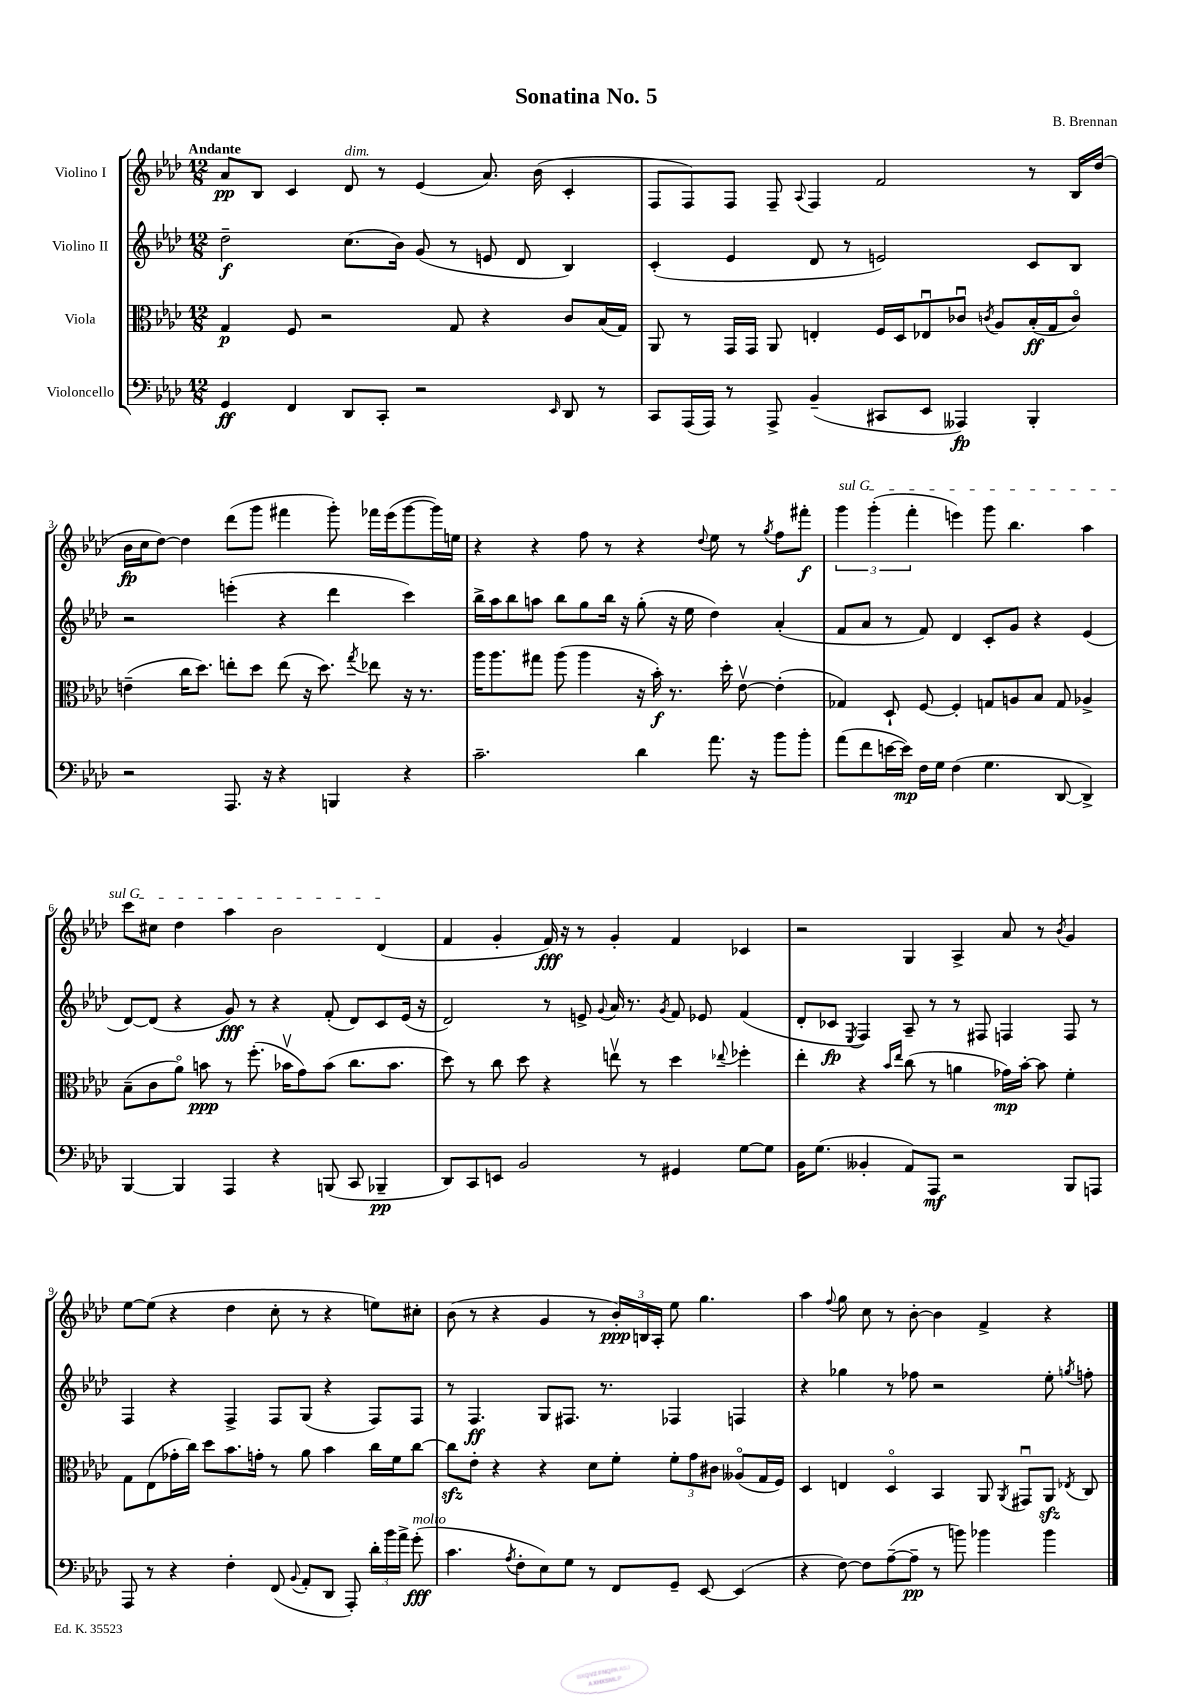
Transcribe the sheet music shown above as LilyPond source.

\header { title = "Sonatina No. 5" composer = "B. Brennan" }
<<
\new StaffGroup <<
\new Staff = "s0" \with { instrumentName = "Violino I" } {
    \clef treble \key aes \major \numericTimeSignature \time 12/8 \tempo "Andante"
    \autoBeamOff aes'8[\pp bes8] c'4 des'8^\markup { \italic "dim." } r8 ees'4( aes'8.) bes'16( c'4-. |
    f8[ f8) f8] f8-- \appoggiatura { aes8 } f4 f'2 r8 bes16[ des''16]( |
    bes'16[\fp c''16 des''8]~) des''4 des'''8[( g'''8] fis'''4 g'''8-.) fes'''16[ ees'''16( g'''8~ g'''16) e''16] |
    r4 r4 f''8 r8 r4 \appoggiatura { des''8 } ees''8 r8 \acciaccatura { g''8 } f''8[ fis'''8]-.\f |
    \tuplet 3/2 { \once \override TextSpanner.bound-details.left.text = \markup { \italic "sul G" } g'''4\startTextSpan g'''4-.( f'''4-. } e'''4) g'''8 bes''4. aes''4 |
    c'''8[ cis''8] des''4 aes''4 bes'2 des'4\stopTextSpan( |
    f'4 g'4-. f'16\fff) r16 r8 g'4-. f'4 ces'4 |
    r2 g4 aes4-> aes'8 r8 \acciaccatura { bes'8 } g'4 |
    ees''8[~ ees''8]( r4 des''4 c''8-. r8 r4 e''8[) cis''8]-. |
    bes'8( r8 r4 g'4 r8 \tuplet 3/2 { bes'16[-.\ppp) b16 aes16]-. } ees''8 g''4. |
    aes''4 \appoggiatura { f''8 } g''8 c''8 r8 bes'8~-. bes'4 f'4-> r4 \bar "|." |
}
\new Staff = "s1" \with { instrumentName = "Violino II" } {
    \clef treble \key aes \major \numericTimeSignature \time 12/8
    \autoBeamOff des''2--\f c''8.[( bes'16]) g'8( r8 e'8 des'8 bes4) |
    c'4-.( ees'4 des'8 r8 e'2) c'8[ bes8] |
    r2 e'''4-.( r4 des'''4 c'''4) |
    bes''16[-> aes''16 bes''8 a''8] bes''8[ g''8 bes''16] r16 g''8-.( r16 ees''16 des''4) aes'4-.( |
    f'8[ aes'8] r8 f'8) des'4 c'8[-. g'8] r4 ees'4( |
    des'8[~) des'8]( r4 g'8\fff) r8 r4 f'8-.( des'8[) c'8 ees'16]( r16 |
    des'2) r8 e'8-> \appoggiatura { g'8 } aes'16 r8. \acciaccatura { g'8 } f'8 ees'8 f'4( |
    des'8[-. ces'8]\fp \acciaccatura { ees8 } f4) aes8-- r8 r8 fis8 f4 f8 r8 |
    f4 r4 f4-> f8[ g8]( r4 f8[) f8] |
    r8 f4.\ff g8[ fis8.] r8. fes4 f4 |
    r4 ges''4 r8 fes''8 r2 ees''8-. \acciaccatura { g''8 } f''8-. \bar "|." |
}
\new Staff = "s2" \with { instrumentName = "Viola" } {
    \clef alto \key aes \major \numericTimeSignature \time 12/8
    \autoBeamOff g4\p f8 r2 g8 r4 c'8[ bes16( g16]) |
    aes,8 r8 g,16[ g,16] aes,8 e4-. f16[ des16 ees8\downbow ces'8]\downbow \acciaccatura { c'8 } aes8[ bes16-.\ff( g16 c'8]\flageolet) |
    e'4--( c''16[ des''8.]) e''8[-. des''8] e''8( r16 des''8.) \acciaccatura { g''8 } ees''8 r16 r8. |
    aes''16[ aes''8. gis''8] aes''8( aes''4 r16 bes'16-.\f) r8. des''16-. ees'8~\upbow ees'4-.( |
    ges4) des8-! f8~ f4-. g8[ a8 bes8] g8 aes4-> |
    bes8[--( c'8 aes'8]\flageolet) b'8\ppp r8 f''8.-.( bes'16[\upbow g'8) bes'8]( c''8.[ bes'8.] |
    des''8) r8 c''8 des''8 r4 e''8\upbow r8 des''4 \appoggiatura { ees''8 } fes''4-. |
    ees''4-. r4 \grace { bes'16[ ees''16] } c''8( r8 a'4 ges'16[\mp) bes'16]~-. bes'8 f'4-. |
    g8[ ees8( ges'16-. c''16]) des''8[ bes'8. g'16]-. r8 aes'8 bes'4 c''16[ f'16 c''8]~ |
    c''8[\sfz ees'8]-. r4 r4 des'8[ f'8]-. \tuplet 3/2 { f'8[-. g'8 cis'8] } aeses8[\flageolet( g16 f16]) |
    des4 e4 des4\flageolet bes,4 aes,8 \acciaccatura { aes,8 } gis,8[\downbow aes,8]\sfz \acciaccatura { ees8 } c8 \bar "|." |
}
\new Staff = "s3" \with { instrumentName = "Violoncello" } {
    \clef bass \key aes \major \numericTimeSignature \time 12/8
    \autoBeamOff g,4\ff f,4 des,8[ c,8]-. r2 \grace { ees,16 } des,8 r8 |
    c,8[ aes,,16( aes,,16]) r8 aes,,8-> bes,4--( cis,8[ ees,8] aeses,,4\fp) bes,,4-. |
    r2 aes,,8. r16 r4 b,,4 r4 |
    c'2.-- des'4 aes'8. r16 bes'8[ bes'8]-. |
    aes'8[( f'8 e'16~ e'16]\mp) f16[ g16] f4( g4. des,8~ des,4->) |
    bes,,4~ bes,,4 aes,,4 r4 b,,8( c,8 bes,,4--\pp |
    des,8[) c,8 e,8] bes,2 r8 gis,4 g8[~ g8] |
    bes,16[ g8.]( beses,4-. aes,8[) aes,,8]\mf r2 bes,,8[ a,,8] |
    aes,,8 r8 r4 f4-. f,8( \appoggiatura { bes,8 } aes,8[-. des,8] aes,,8-.) \tuplet 3/2 { des'16[-. bes'16 aes'16]-> } g'8-.\fff^\markup { \italic "molto" }( |
    c'4. \acciaccatura { aes8 } f8[-. ees8) g8] r8 f,8[ g,8]-- ees,8~ ees,4( |
    r4 f8~) f8[ aes8~--( aes8]--\pp r8 b'8) bes'4 bes'4 \bar "|." |
}
>>
>>
